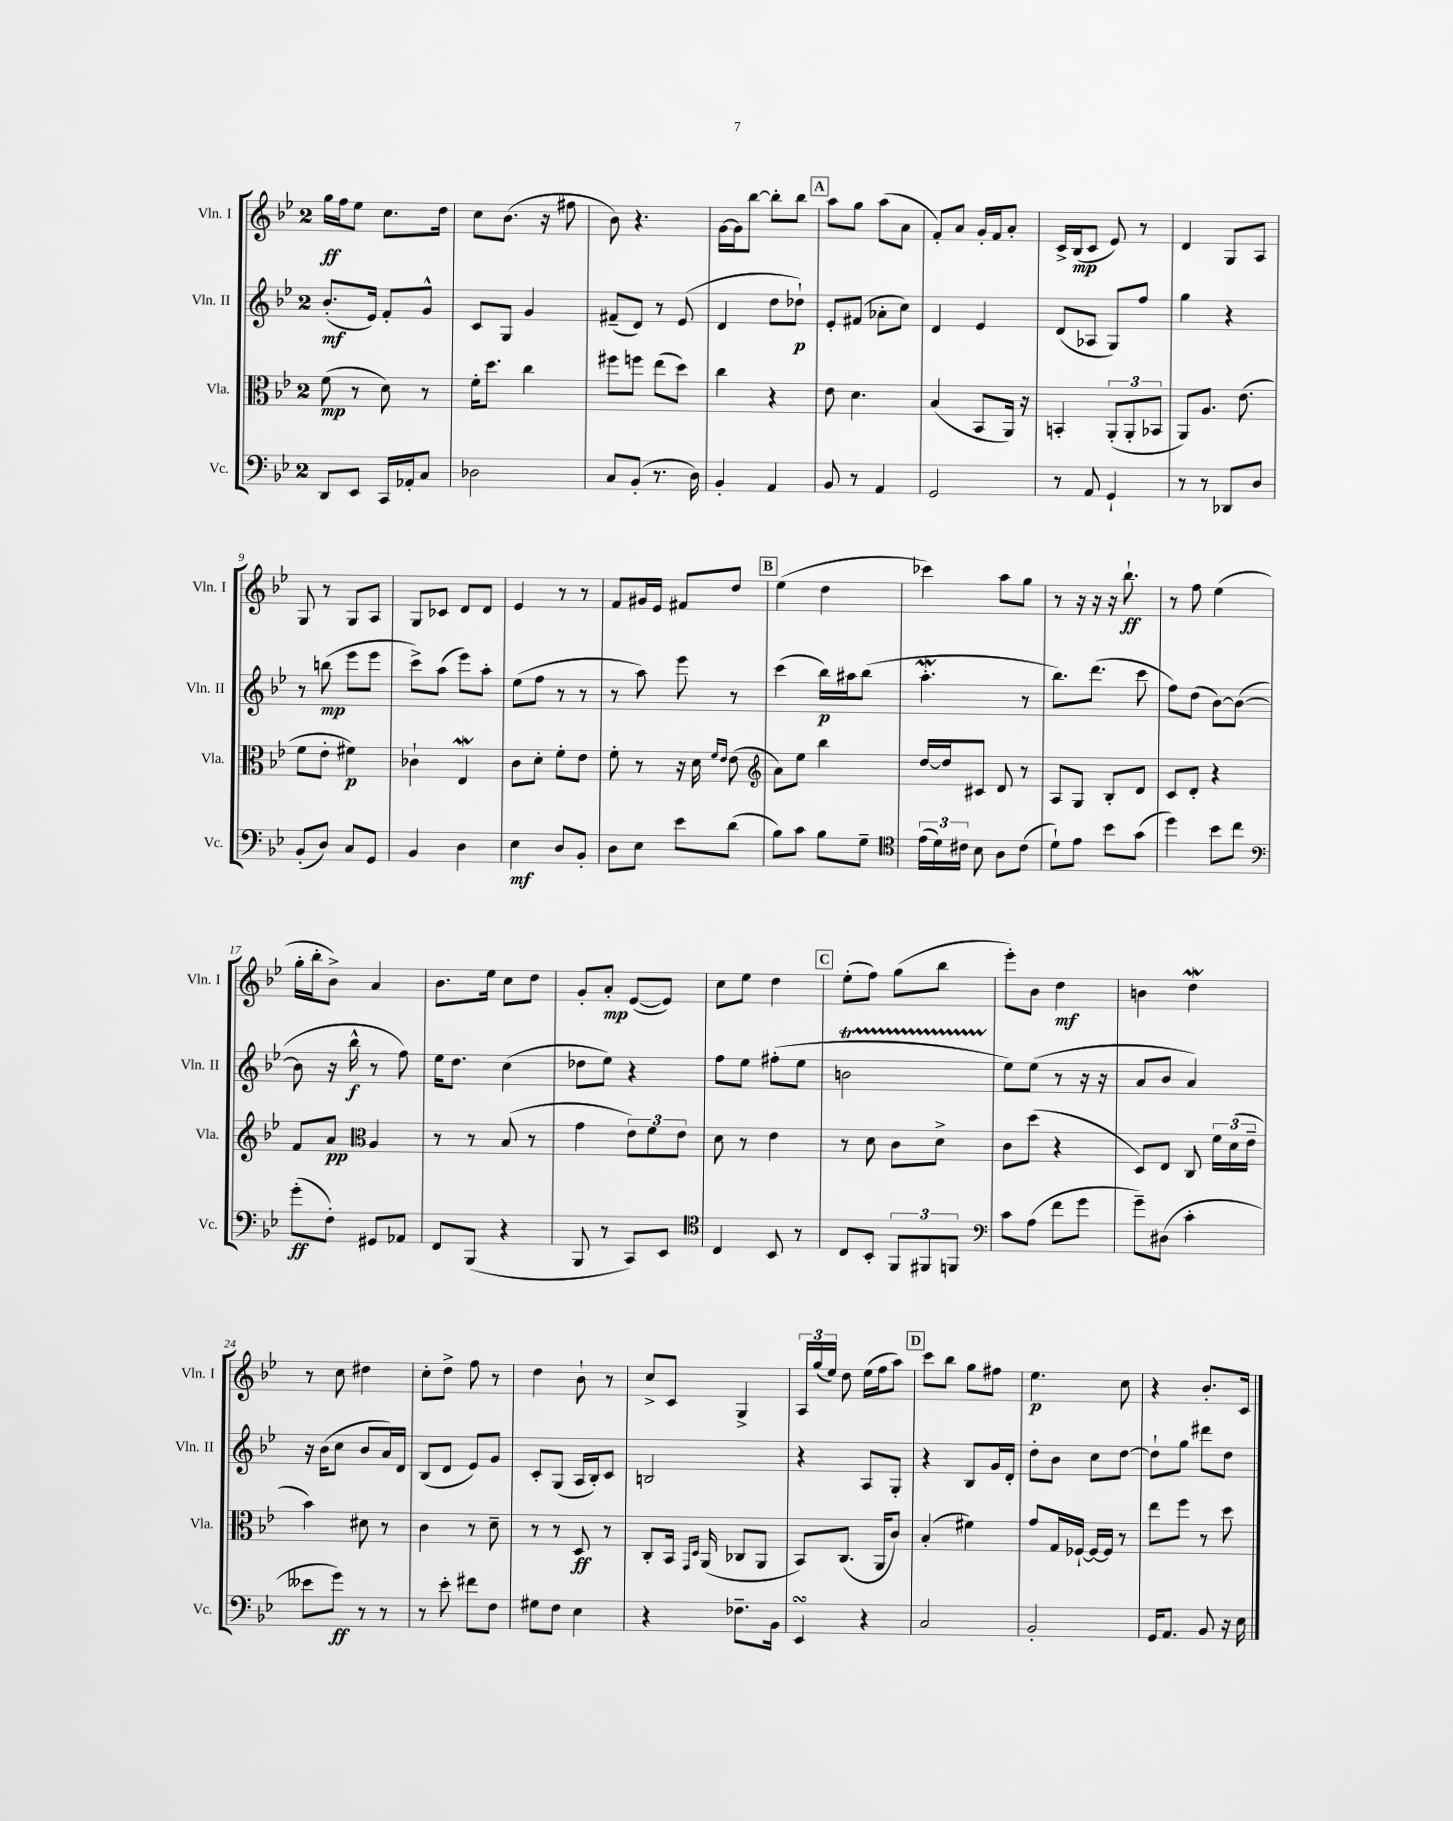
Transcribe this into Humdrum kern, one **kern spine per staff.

**kern	**kern	**kern	**kern
*staff4	*staff3	*staff2	*staff1
*clefF4	*clefC3	*clefG2	*clefG2
*k[b-e-]	*k[b-e-]	*k[b-e-]	*k[b-e-]
*M2/4	*M2/4	*M2/4	*M2/4
8DD/L	(8f\	(8.b-'/L	16gg\LL
.	.	.	16ff\J
8EE-/J	8r	.	8ee-\J
.	.	16e-/Jk)	.
16CC/LL	8d\)	8f'/L	8.cc\L
16AA-'/J	.	.	.
8C/J	8r	8g^^/J	.
.	.	.	16dd\Jk
=	=	=	=
2D-\	16f'\LK	8c/L	8cc\L
.	8.dd\J	.	.
.	.	8G/J	(8.b-\J
.	4cc\	4g/	.
.	.	.	16r
.	.	.	8ff#\
=	=	=	=
8C/L	8ff#\L	(8f#~/L	8b-\)
(8BB-'/J	8ff\J	8d/J)	4.r
8.r	(8ee-\L	8r	.
.	8dd\J)	(8e-/	.
16D\)	.	.	.
=	=	=	=
4BB-'/	4cc\	4d/	[16g\LL
.	.	.	16g\]J
.	.	.	[8bb-\J
4AA/	4r	8dd\L	8bb-'\]L
.	.	8dd-`\J)	8bb-\J
=	=	=	=
8BB-/	8e-\	8e-'/L	8aa\L
8r	4.d\	(8f#/J	8gg\J
4AA/	.	8a-'\L	(8aa\L
.	.	8cc\J)	8a\J
=	=	=	=
2GG/	(4B-/	4d/	8f'/L)
.	.	.	8a/J
.	8BB-/L	4e-/	16g'/LL
.	.	.	16f/J
.	16AA/Jk)	.	8a'/J
.	16r	.	.
=	=	=	=
8r	4BB'/	(8d/L	16c^/LL
.	.	.	(16B-/J
8AA/	.	8A-/J	8c/J
4GG`/	(12AA'/L	8G/L)	8e-/)
.	12AA'/	.	.
.	.	8ff/J	8r
.	12BB-/J	.	.
=	=	=	=
8r	8AA/L)	4gg\	4d/
8r	8.A/J	.	.
8DD-/L	.	4r	8G/L
.	(8.e-\	.	.
8D/J	.	.	8A/J
=	=	=	=
(8BB-'/L	8f\L	8r	8G/
8D/J)	8e-'\J	(8bb\	8r
8C/L	4f#\)	8eee-\L	8G/L
8GG/J	.	8eee-\J	8A/J
=	=	=	=
4BB-/	4c-`\	8ccc^\L)	8G/L
.	.	(8aa\J	8c-/J
4D\	4E-/	8eee-\L)	8d/L
.	.	8aa'\J	8d/J
=	=	=	=
4E-\	8c\L	(8ee-\L	4e-/
.	8d'\J	8ff\J	.
8D/L	8f'\L	8r	8r
8BB-'/J	8e-\J	8r	8r
=	=	=	=
8D\L	8f'\	8r	8f/L
8E-\J	8r	8aa\)	16g#/L
.	.	.	16e-/JJ
8e-\L	16r	8eee-\	8f#/L
.	16d\	.	.
.	16qqf/LL	.	.
.	16qqe-/JJ	.	.
(8d\J	(8e-\	8r	8dd/J
=	=	=	=
*	*clefG2	*	*
8B-\L)	8a\L)	(4ccc\	(4ee-\
8c\J	8ee-\J	.	.
8B-\L	4bb-\	16bb-\LL)	4dd\
.	.	16aa#\J	.
8G~\J	.	(8bb-\J	.
=	=	=	=
*clefC4	*	*	*
(24e-\LL	[16dd/LL	4.aa'\	4ccc-\)
24d\)	.	.	.
.	16dd/]J	.	.
24c#\JJ	.	.	.
8B-\	8c#/J	.	.
8A\L	8d/	.	8aa\L
(8c#\J	8r	8r	8gg\J
=	=	=	=
8d`\L)	8A/L	8.bb-\L)	8r
8e-\J	8G/J	.	16r
.	.	(8.ddd\J	16r
8b-\L	8B-'/L	.	16r
.	.	.	8.bb-`\
(8g\J	8d/J	8ccc\	.
=	=	=	=
4dd\)	8c/L	8ff\L)	8r
.	8d'/J	(8dd\J	8ff\
8b-\L	4r	[8b-\L)	(4ee-\
8cc\J	.	(8b-\_J	.
=	=	=	=
*clefF4	*	*	*
(8g'\L	8f/L	8b-\]	16gg'\LL
.	.	.	16bb-'\J
8F'\J)	8a/J	16r	8b-^\J)
.	.	16bb-^^\	.
*	*clefC3	*	*
8GG#/L	4A/	8r	4a/
8AA-/J	.	8ff\)	.
=	=	=	=
8FF/L	8r	16ee-\LK	8.b-\L
.	.	8.dd\J	.
(8BBB-/J	8r	.	.
.	.	.	16ee-\Jk
4r	(8B-/	(4cc\	8cc\L
.	8r	.	8dd\J
=	=	=	=
8BBB-/	4g\	8dd-\L	8g'/L
8r	.	8ee-\J)	8a'/J
8CC/L)	12e-\L)	4r	([8e-/L
.	12f\	.	.
8EE-/J	.	.	8e-/]J)
.	12e-\J	.	.
=	=	=	=
*clefC4	*	*	*
4C/	8d\	8ff\L	8cc\L
.	8r	8ee-\J	8ee-\J
8BB-/	4e-\	(8ff#'\L	4dd\
8r	.	8ee-\J	.
=	=	=	=
8C/L	8r	2b\	(8ee-'\L
8BB-'/J	8d\	.	8ff\J)
12FF/L	8c\L	.	(8gg\L
12FF#/	.	.	.
.	8d^\J	.	8bb-\J
12FF/J	.	.	.
=	=	=	=
*clefF4	*	*	*
8c\L	8c\L	8ee-\L)	8eee-'\L)
(8A\J	(8dd\J	(8ee-\J	8b-\J
8f\L	4r	8r	4dd\
8g\J	.	16r	.
.	.	16r	.
=	=	=	=
8g~\L)	8D/L)	8a/L	4b\
(8D#\J	8E-/J	8b-/J	.
4c'\	8C/	4a/)	4dd\
.	24f\LL	.	.
.	(24d\	.	.
.	24e-~\JJ	.	.
=	=	=	=
8e--\L	4b-\)	16r	8r
.	.	(16b-\LK	.
8g\J)	.	8cc\J	8cc\
8r	8d#\	8b-/L	4dd#\
8r	8r	16a/L)	.
.	.	16d/JJ	.
=	=	=	=
8r	4c\	(8B-/L	8cc'\L
8e-'\	.	8d/J	8dd^\J
8f#\L	8r	8e-/L)	8ff\
8F\J	8d~\	8g/J	8r
=	=	=	=
8G#\L	8r	8c'/L	4dd\
8F\J	8r	(8G/J	.
4E-\	8D/	16A/LL	8b-`\
.	.	16B-'/J)	.
.	8r	8c/J	8r
=	=	=	=
4r	8C'/L	2B/	8cc^/L
.	16BB-/Jk	.	8c/J
.	16qqGG/LL	.	.
.	16qqD/JJ	.	.
.	(16AA/	.	.
8.F-~\L	8C-/L	.	4G^/
.	8AA/J	.	.
16BB-\Jk	.	.	.
=	=	=	=
4EE-/	8BB-/L)	4r	24A/LL
.	.	.	(24gg/
.	.	.	24ee-/JJ)
.	(8.C/J	.	8dd\
4r	.	8A/L	(16ee-\LL
.	16AA/LK	.	16ff\J
.	8c/J)	8G'/J	8aa\J)
=	=	=	=
2C/	(4B-'/	4r	8ccc\L
.	.	.	8bb-\J
.	4f#\)	8B-/L	8gg\L
.	.	16g/L	8ff#\J
.	.	16d'/JJ	.
=	=	=	=
2BB-'/	8g/L	8dd'\L	4.ee-\
.	16G/L	8b-\J	.
.	[16F-`/JJ	.	.
.	16F-/_LL	8cc\L	.
.	16F-/]JJ	.	.
.	8r	[8dd\J	8cc\
=	=	=	=
16GG/LK	8ee-\L	8dd`\]L	4r
8.AA/J	.	.	.
.	8ff\J	8gg\J	.
8BB-/	8r	8ddd#\L	8.b-'/L
16r	8dd\	8dd\J	.
16E-\	.	.	16c/Jk
==	==	==	==
*-	*-	*-	*-
